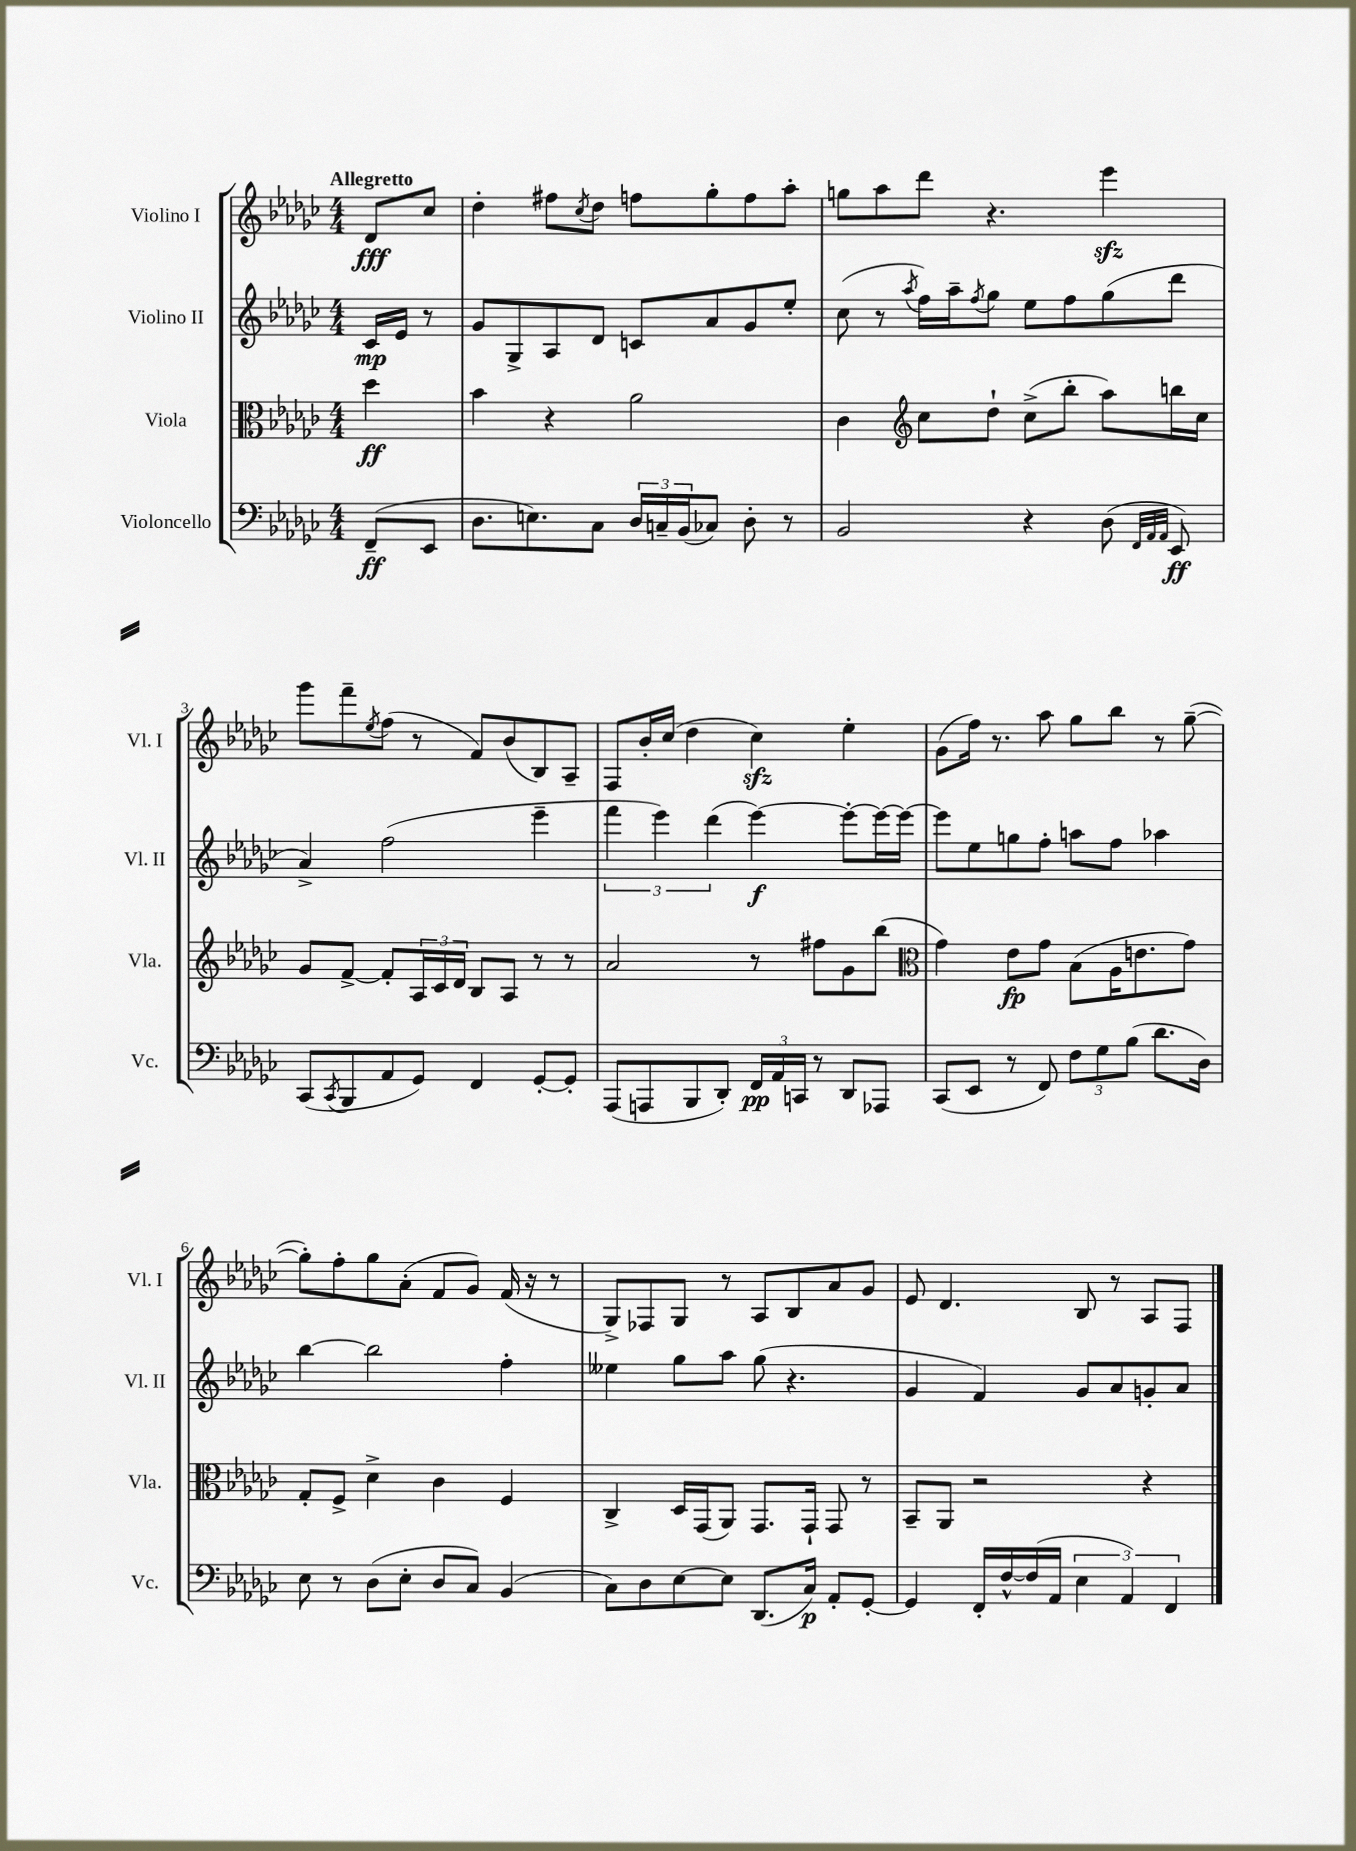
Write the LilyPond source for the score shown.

<<
\new StaffGroup <<
\new Staff = "s0" \with { instrumentName = "Violino I" shortInstrumentName = "Vl. I" } {
    \clef treble \key ges \major \numericTimeSignature \time 4/4 \partial 4 \tempo "Allegretto"
    des'8\fff ces''8 |
    des''4-. fis''8 \acciaccatura { ces''8 } des''8 f''8 ges''8-. f''8 aes''8-. |
    g''8 aes''8 des'''8 r4. ees'''4\sfz |
    ges'''8 f'''8-- \acciaccatura { ees''8 } f''8( r8 f'8) bes'8( bes8) aes8-- |
    f8 bes'16-. ces''16( des''4 ces''4\sfz) ees''4-. |
    ges'8( f''16) r8. aes''8 ges''8 bes''8 r8 ges''8~--( |
    ges''8-.) f''8-. ges''8 aes'8-.( f'8 ges'8) f'16( r16 r8 |
    ges8->) fes8 ges8 r8 aes8 bes8 aes'8 ges'8 |
    ees'8 des'4. bes8 r8 aes8 f8 \bar "|." |
}
\new Staff = "s1" \with { instrumentName = "Violino II" shortInstrumentName = "Vl. II" } {
    \clef treble \key ges \major \numericTimeSignature \time 4/4 \partial 4
    ces'16\mp ees'16 r8 |
    ges'8 ges8-> aes8 des'8 c'8 aes'8 ges'8 ees''8-. |
    ces''8( r8 \acciaccatura { aes''8 } f''16) aes''16-- \acciaccatura { f''8 } ges''8 ees''8 f''8 ges''8( des'''8 |
    aes'4->) f''2( ees'''4-- |
    \tuplet 3/2 { f'''4 ees'''4) des'''4( } ees'''4~\f) ees'''8~-. ees'''16~ ees'''16~ |
    ees'''8 ees''8 g''8 f''8-. a''8 f''8 aes''4 |
    bes''4~ bes''2 f''4-. |
    eeses''4 ges''8 aes''8 ges''8( r4. |
    ges'4 f'4) ges'8 aes'8 g'8-. aes'8 \bar "|." |
}
\new Staff = "s2" \with { instrumentName = "Viola" shortInstrumentName = "Vla." } {
    \clef alto \key ges \major \numericTimeSignature \time 4/4 \partial 4
    des''4\ff |
    bes'4 r4 aes'2 |
    ces'4 \clef treble ces''8 des''8-! ces''8->( bes''8-. aes''8) b''16 ces''16 |
    ges'8 f'8~-> f'8-. \tuplet 3/2 { aes16 ces'16 des'16 } bes8 aes8 r8 r8 |
    aes'2 r8 fis''8 ges'8 bes''8( |
    \clef alto ges'4) ees'8\fp ges'8 bes8( aes16 e'8. ges'8) |
    ges8-. f8-> des'4-> ces'4 f4 |
    ces4-> des16 ges,16( aes,8) ges,8. ges,16-! ges,8 r8 |
    bes,8-- aes,8 r2 r4 \bar "|." |
}
\new Staff = "s3" \with { instrumentName = "Violoncello" shortInstrumentName = "Vc." } {
    \clef bass \key ges \major \numericTimeSignature \time 4/4 \partial 4
    f,8--\ff( ees,8 |
    des8. e8.) ces8 \tuplet 3/2 { des16 c16-- bes,16( } ces8) des8-. r8 |
    bes,2 r4 des8( \grace { f,32 aes,32 aes,32 } ees,8\ff) |
    ces,8( \acciaccatura { ces,8 } bes,,8 aes,8 ges,8) f,4 ges,8~-. ges,8-. |
    aes,,8( a,,8 bes,,8 des,8-.) \tuplet 3/2 { f,16\pp aes,16 c,16 } r8 des,8 aes,,8 |
    ces,8( ees,8 r8 f,8) \tuplet 3/2 { f8 ges8 bes8( } des'8. des16) |
    ees8 r8 des8( ees8-. des8 ces8) bes,4( |
    ces8) des8 ees8~ ees8 des,8.( ces16\p) aes,8-. ges,8~-. |
    ges,4 f,16-. f16~-^ f16( aes,16 \tuplet 3/2 { ees4 aes,4) f,4 } \bar "|." |
}
>>
>>
